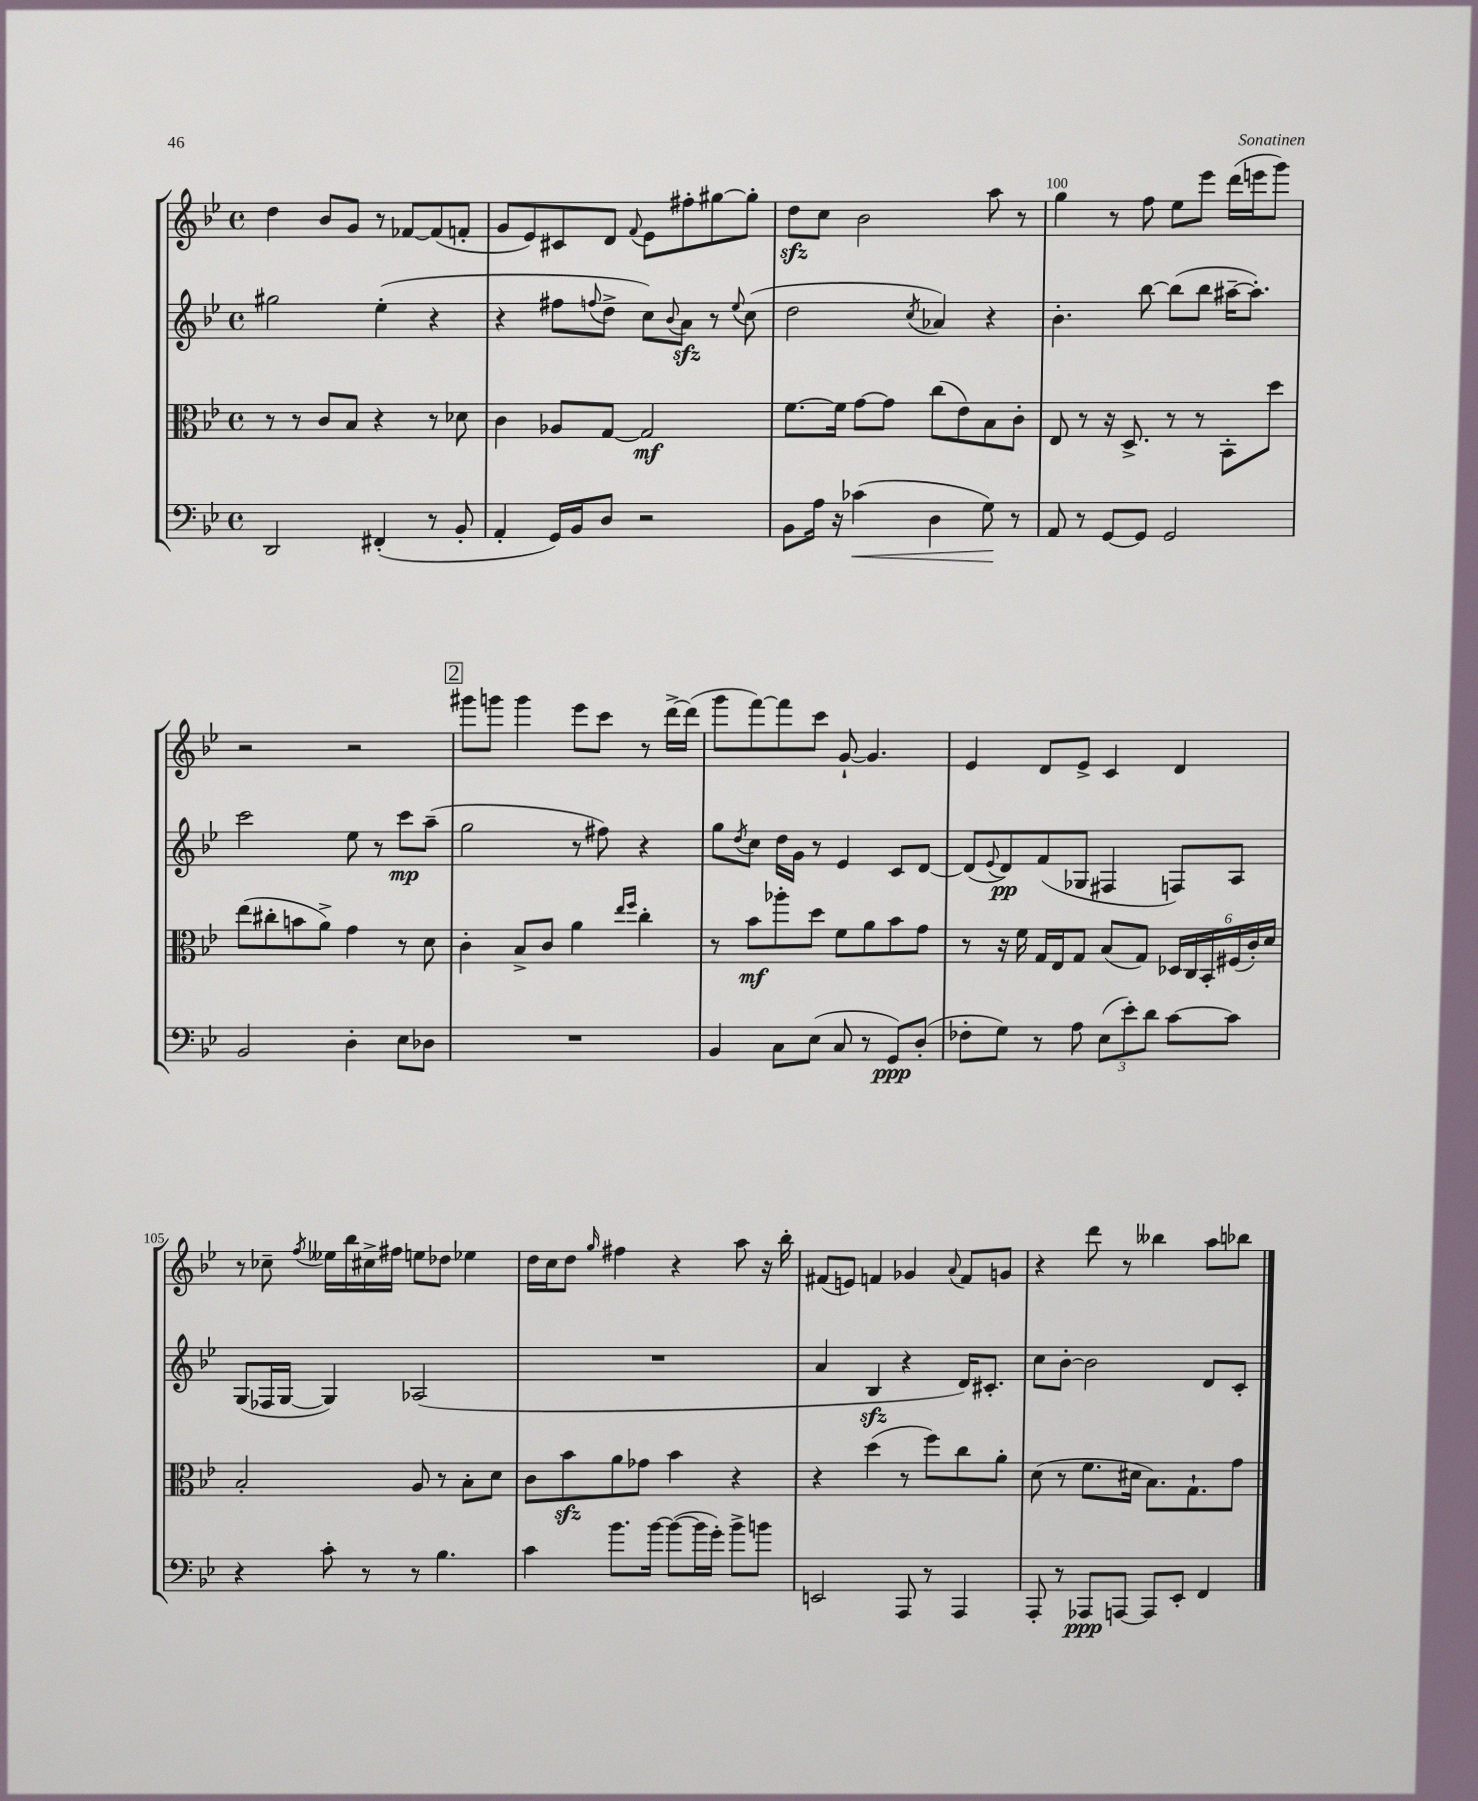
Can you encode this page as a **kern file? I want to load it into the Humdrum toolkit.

**kern	**kern	**kern	**kern
*staff4	*staff3	*staff2	*staff1
*clefF4	*clefC3	*clefG2	*clefG2
*k[b-e-]	*k[b-e-]	*k[b-e-]	*k[b-e-]
*M4/4	*M4/4	*M4/4	*M4/4
*met(c)	*met(c)	*met(c)	*met(c)
2DD	8r	2gg#	4dd
.	8r	.	.
.	8c	.	8b-
.	8B-	.	8g
(4FF#'	4r	(4ee-'	8r
.	.	.	[8f-
8r	8r	4r	(8f-]
8BB-'	8d-	.	8f'
=	=	=	=
4AA'	4c	4r	8g
.	.	.	8e-)
16GG)	8A-	8ff#	8c#
16BB-	.	.	.
.	.	8qqff	.
8D	[8G	8dd^	8d
.	.	.	8qqf
2r	2G]	8cc)	8e-
.	.	8qqb-	.
.	.	8a	8ff#'
.	.	8r	[8gg#
.	.	8qqee-	.
.	.	(8cc	8gg#']
=	=	=	=
8BB-	[8.f	2dd	8dd
16A	.	.	8cc
16r	16f]	.	.
(4c-	[8g	.	2b-
.	8g]	.	.
.	.	8qcc	.
4D	(8cc	4a-)	.
.	8e-)	.	.
8G)	8B-	4r	8aa
8r	8c'	.	8r
=	=	=	=
8AA	8E-	4.b-'	4gg
8r	8r	.	.
[8GG	16r	.	8r
.	8.D^	.	.
8GG]	.	[8bb-	8ff
2GG	8r	(8bb-]	8ee-
.	8r	8bb-	8eee-
.	8BB-'	[16aa#~	(16ddd
.	.	8.aa#'])	16eee
.	8dd	.	8ggg)
=	=	=	=
2BB-	(8ee-	2ccc	2r
.	8cc#'	.	.
.	8b	.	.
.	8a^)	.	.
4D'	4g	8ee-	2r
.	.	8r	.
8E-	8r	8ccc	.
8D-	8d	(8aa~	.
=	=	=	=
1r	4c'	2gg	8ggg#
.	.	.	8ggg
.	8B-^	.	4ggg
.	8c	.	.
.	4a	8r	8eee-
.	.	8ff#)	8ccc
.	16qqee-	.	.
.	16qqff	.	.
.	4cc'	4r	8r
.	.	.	[16ddd^
.	.	.	(16ddd]
=	=	=	=
4BB-	8r	8gg	8ggg
.	.	8qdd	.
.	8b-	8cc	[8fff)
8C	8aa-'	16dd	8fff]
.	.	16g	.
(8E-	8dd	8r	8ccc
8C	8f	4e-	[8g`
8r	8a	.	4.g]
8GG)	8b-	8c	.
(8D'	8g	[8d	.
=	=	=	=
8F-'	8r	(8d]	4e-
.	.	8qqe-	.
8G)	16r	8d)	.
.	16f	.	.
8r	16G	(8f	8d
.	16E-	.	.
8A	8G	8G-	8e-^
(12E-	(8B-	4F#	4c
12e-')	.	.	.
.	8G)	.	.
12d	.	.	.
[8c	24D-	8F)	4d
.	24C	.	.
.	24BB-'	.	.
8c]	(24F#	8A	.
.	24c')	.	.
.	24d	.	.
=	=	=	=
4r	2B-'	(8G	8r
.	.	16F-	8cc-~
.	.	[16G	.
.	.	.	8qff
8c'	.	4G])	16ee--
.	.	.	16bb-
8r	.	.	16cc#^
.	.	.	16ff#
8r	8A	(2A-	8ee
4.B-	8r	.	8dd-
.	8B-'	.	4ee-
.	8d	.	.
=	=	=	=
4c	8c	1r	16dd
.	.	.	16cc
.	8b-	.	8dd
.	.	.	16qqgg
8.b-	8a	.	4ff#
.	8g-	.	.
[16b-	.	.	.
(8b-_	4b-	.	4r
16b-]	.	.	.
16g')	.	.	.
8b-^	4r	.	8aa
8b	.	.	16r
.	.	.	16bb-'
=	=	=	=
2EE	4r	4a	(8f#
.	.	.	8e)
.	(4dd	4B-	4f
8AAA	8r	4r	4g-
8r	8ff)	.	.
.	.	.	8qqa
4AAA	8cc	16d)	8f
.	.	8.c#'	.
.	8a'	.	8g
=	=	=	=
8AAA'	(8d	8cc	4r
8r	8r	[8b-'	.
8AAA-	8.f	2b-]	8ddd
[8AAA	.	.	8r
.	16d#	.	.
8AAA]	8.B-)	.	4bb--
8EE-'	.	.	.
.	8.G`	.	.
4FF	.	8d	8aa
.	8g	8c'	8bb-
==	==	==	==
*-	*-	*-	*-
